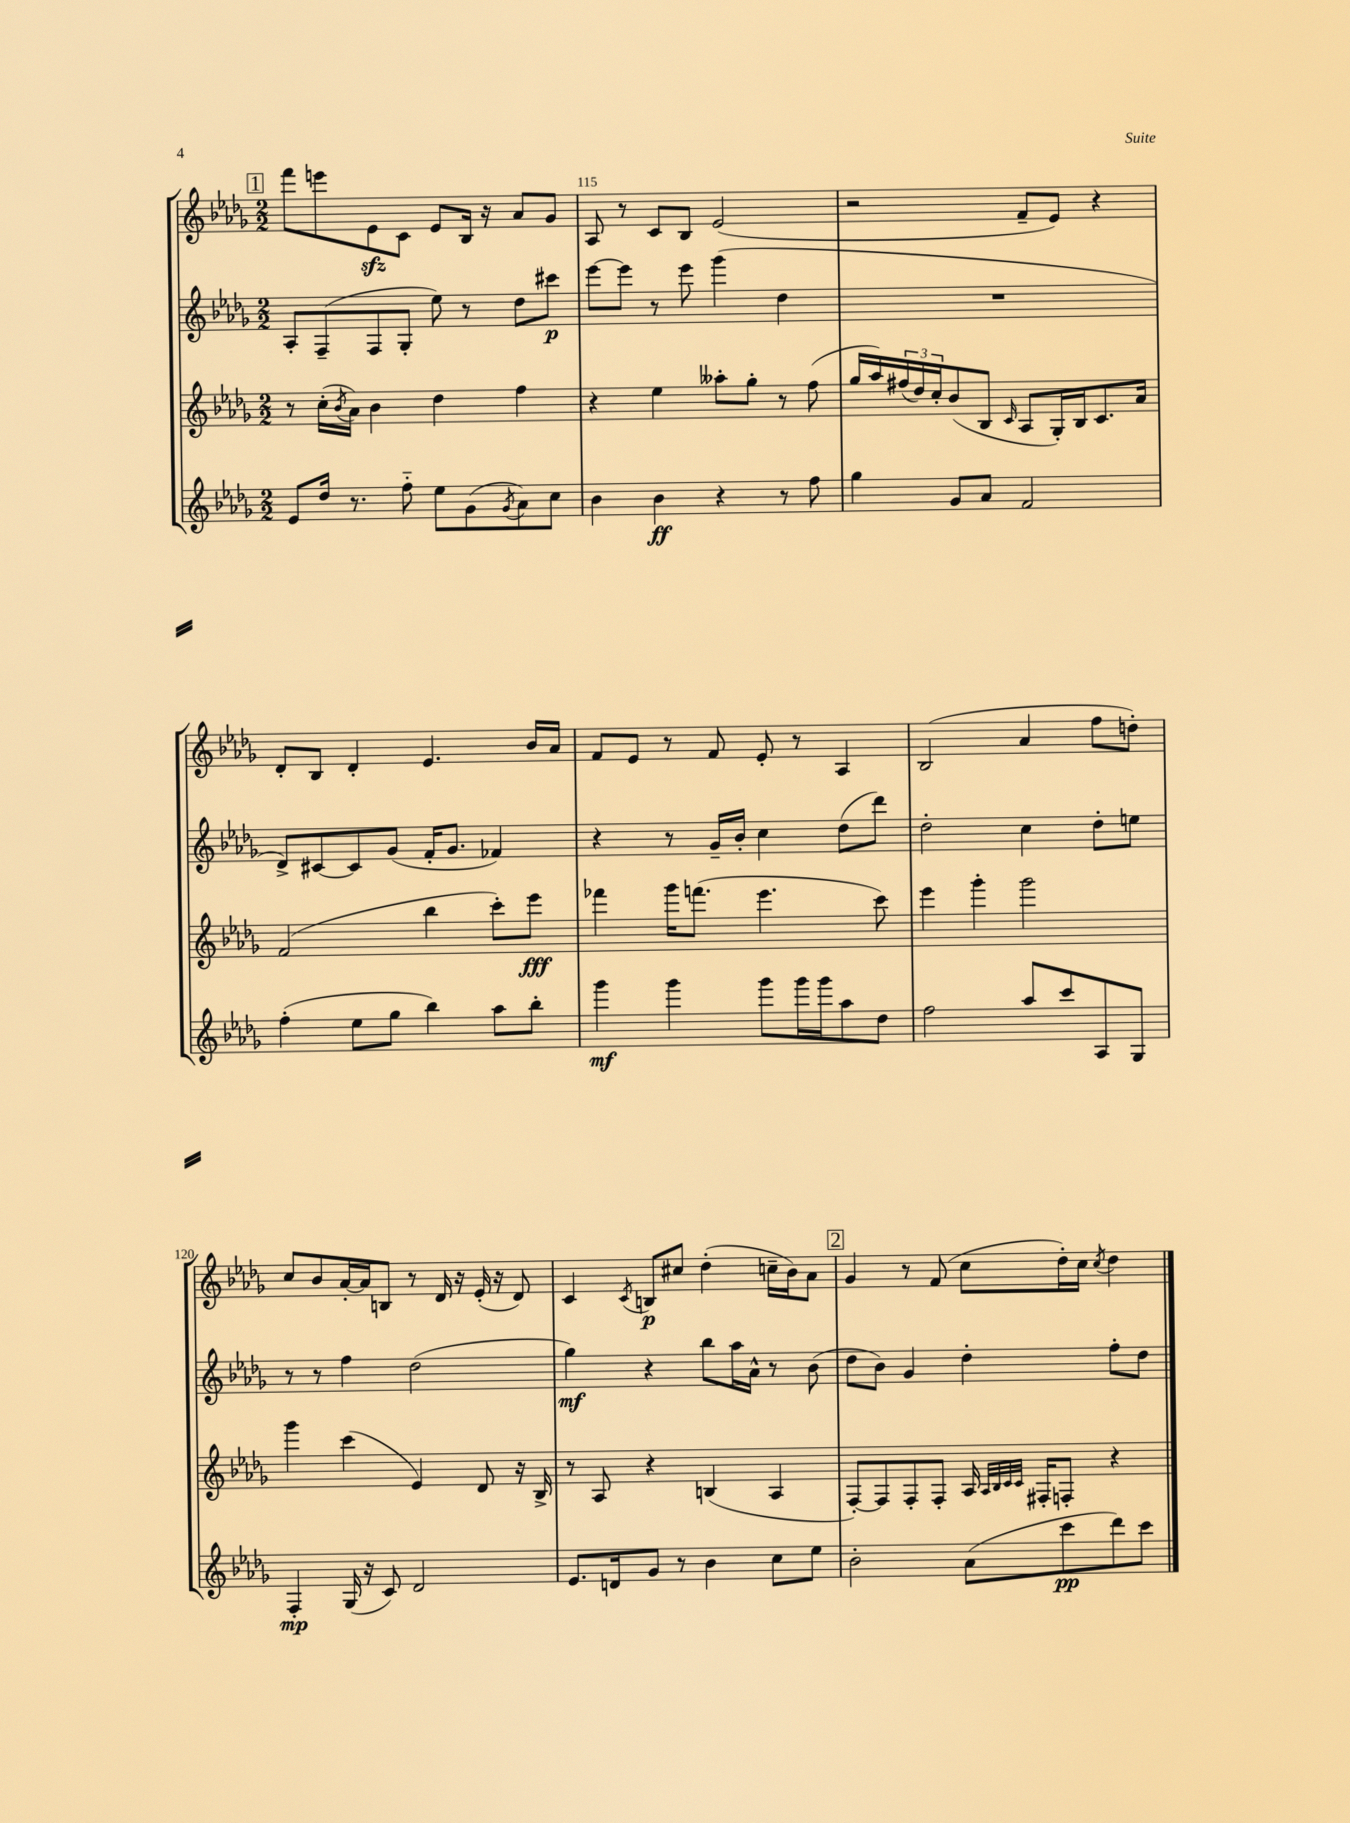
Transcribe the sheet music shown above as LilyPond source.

<<
\new StaffGroup <<
\new Staff = "s0" {
    \clef treble \key des \major \numericTimeSignature \time 2/2
    \mark \markup { \box "1" } f'''8 e'''8 ees'8\sfz c'8 ees'8 bes16 r16 aes'8 ges'8 |
    aes8 r8 c'8 bes8 ees'2( |
    r2 f'8-- ees'8) r4 |
    des'8-. bes8 des'4-. ees'4. bes'16 aes'16 |
    f'8 ees'8 r8 f'8 ees'8-. r8 aes4 |
    bes2( aes'4 f''8 d''8-.) |
    c''8 bes'8 aes'16~-. aes'16 b8 r8 des'16 r16 ees'16-.( r16 des'8) |
    c'4 \acciaccatura { c'8 } b8\p cis''8 des''4-.( c''16-- bes'16) aes'8 |
    \mark \markup { \box "2" } ges'4 r8 f'8( c''8 des''16-.) c''16 \acciaccatura { c''8 } des''4 \bar "|." |
}
\new Staff = "s1" {
    \clef treble \key des \major \numericTimeSignature \time 2/2
    \mark \markup { \box "1" } aes8-. f8--( f8 ges8-. ees''8) r8 des''8 cis'''8\p |
    ees'''8~ ees'''8 r8 ees'''8 ges'''4( des''4 |
    R1 |
    des'8->) cis'8~ cis'8 ges'8( f'16-. ges'8. fes'4) |
    r4 r8 ges'16-- bes'16-. c''4 des''8( des'''8) |
    des''2-. c''4 des''8-. e''8 |
    r8 r8 f''4 des''2( |
    ges''4\mf) r4 bes''8 aes''16 aes'16-^ r8 bes'8( |
    \mark \markup { \box "2" } des''8 bes'8) ges'4 des''4-. f''8-. des''8 \bar "|." |
}
\new Staff = "s2" {
    \clef treble \key des \major \numericTimeSignature \time 2/2
    \mark \markup { \box "1" } r8 c''16-.( \acciaccatura { bes'8 } aes'16) bes'4 des''4 f''4 |
    r4 ees''4 aeses''8-. ges''8-. r8 f''8( |
    ges''16 aes''16) \tuplet 3/2 { fis''16( des''16) c''16-. } bes'8( bes8 \grace { c'16 } aes8 ges16-.) bes16 c'8. aes'16 |
    f'2( bes''4 c'''8-.) ees'''8\fff |
    fes'''4 ges'''16 f'''8.( ees'''4. c'''8) |
    ees'''4 ges'''4-. ges'''2 |
    ges'''4 c'''4( ees'4) des'8 r16 bes16-> |
    r8 aes8 r4 b4( aes4 |
    \mark \markup { \box "2" } f8~-.) f8 f8-. f8-. aes16 \grace { aes32 bes32 c'32 c'32 } fis16-. f8-. r4 \bar "|." |
}
\new Staff = "s3" {
    \clef treble \key des \major \numericTimeSignature \time 2/2
    \mark \markup { \box "1" } ees'8 des''16 r8. f''8-_ ees''8 ges'8( \acciaccatura { ges'8 } aes'8) c''8 |
    bes'4 bes'4\ff r4 r8 f''8 |
    ges''4 ges'8 aes'8 f'2 |
    f''4-.( ees''8 ges''8 bes''4) aes''8 bes''8-. |
    ges'''4\mf ges'''4 ges'''8 ges'''16 ges'''16 aes''8 des''8 |
    f''2 aes''8 c'''8 aes8 ges8 |
    f4-.\mp ges16( r16 c'8) des'2 |
    ees'8. d'16 ges'8 r8 bes'4 c''8 ees''8 |
    \mark \markup { \box "2" } bes'2-. aes'8( c'''8\pp des'''8) c'''8 \bar "|." |
}
>>
>>
\layout { \context { \Score currentBarNumber = #114 \override BarNumber.break-visibility = ##(#f #t #t) barNumberVisibility = #(every-nth-bar-number-visible 5) } }
